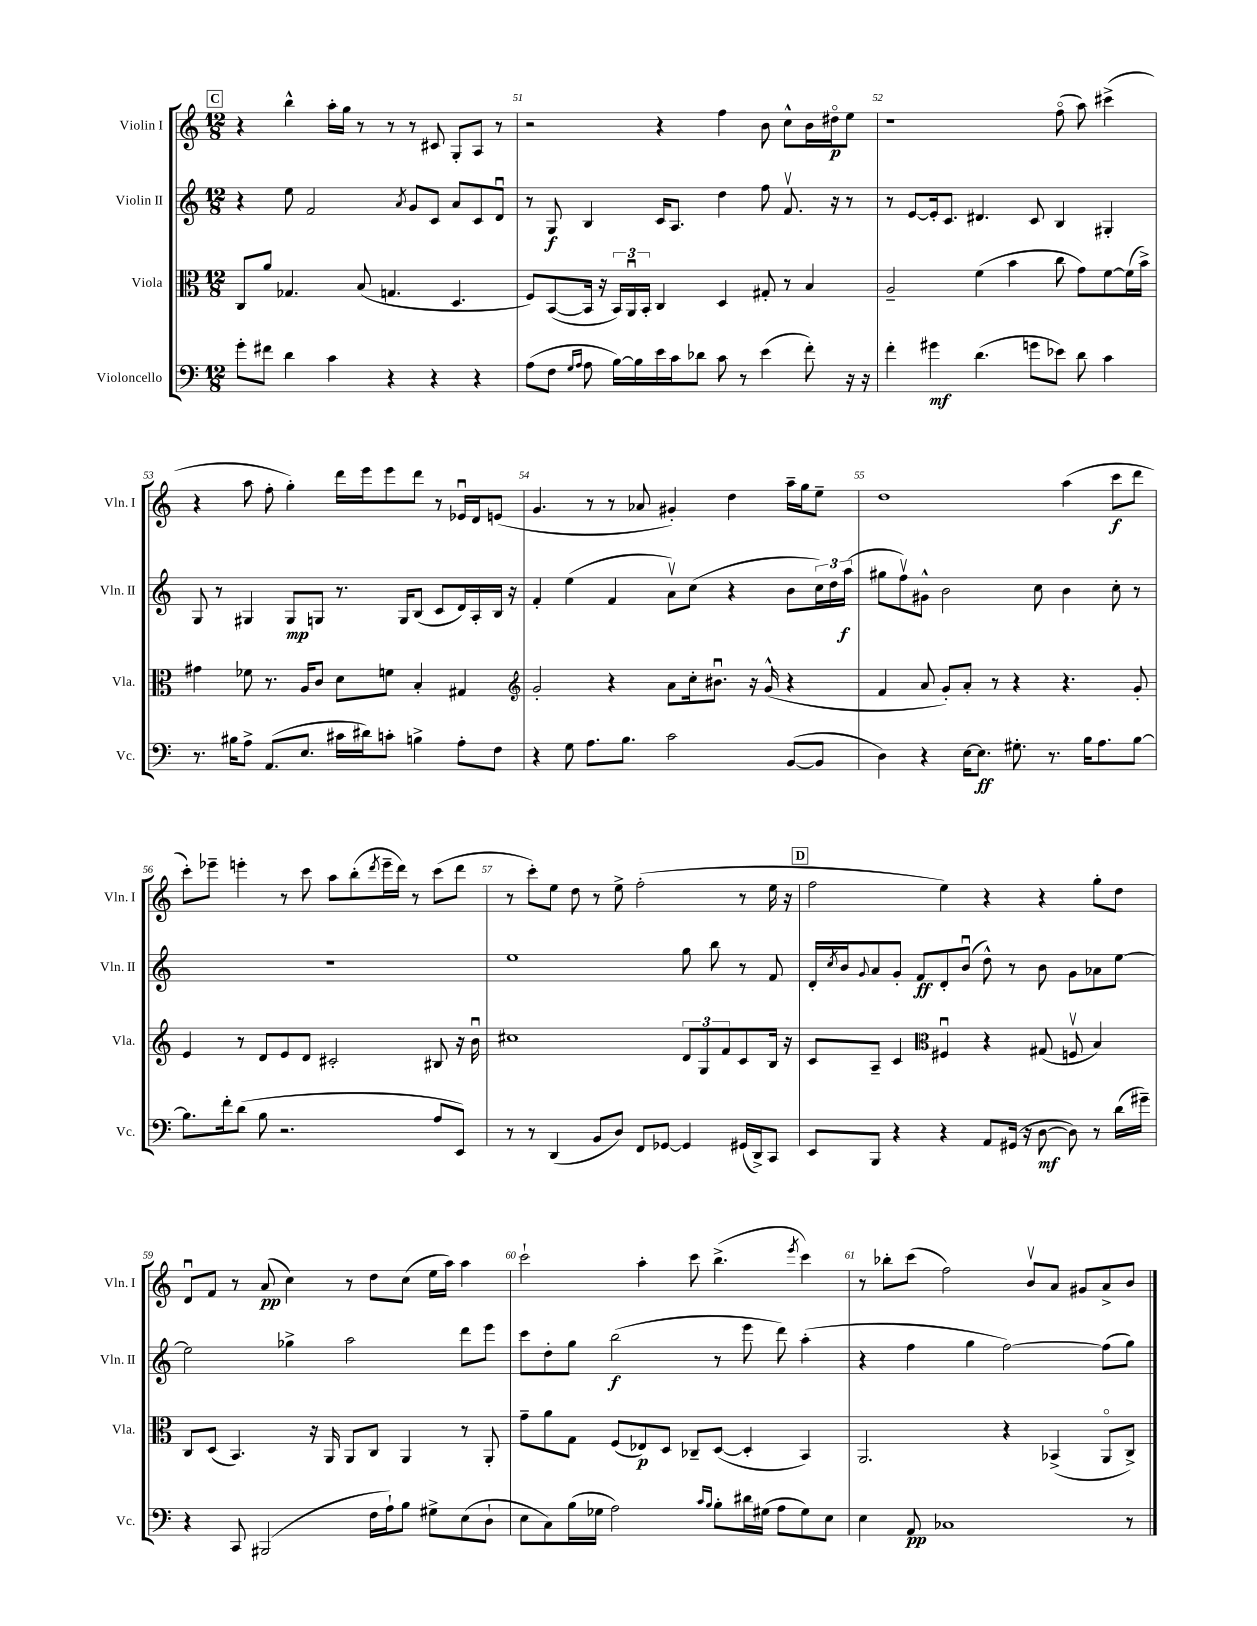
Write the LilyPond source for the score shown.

<<
\new StaffGroup <<
\new Staff = "s0" \with { instrumentName = "Violin I" shortInstrumentName = "Vln. I" } {
    \clef treble \key c \major \numericTimeSignature \time 12/8
    \mark \markup { \box "C" } r4 b''4-^ a''16-. g''16 r8 r8 r8 cis'8 g8-. a8 r8 |
    r2 r4 f''4 b'8 c''8-^ b'16 dis''16\flageolet\p e''8 |
    r1 f''8\flageolet( a''8) cis'''4->( |
    r4 a''8 f''8-. g''4-.) d'''16 e'''16 e'''8 d'''8 r8 ees'16\downbow d'16 e'8( |
    g'4. r8 r8 aes'8 gis'4-.) d''4 a''16-- g''16 e''8-- |
    d''1 a''4( c'''8\f d'''8 |
    c'''8-.) ees'''8-- e'''4-. r8 c'''8 a''8 b''8-.( \acciaccatura { d'''8 } e'''16-- d'''16) r8 c'''8( d'''8 |
    r8 c'''8-.) e''8 d''8 r8 e''8-> f''2-.( r8 e''16 r16 |
    \mark \markup { \box "D" } f''2 e''4) r4 r4 g''8-. d''8 |
    d'8\downbow f'8 r8 a'8\pp( c''4) r8 d''8 c''8( e''16 a''16) a''4 |
    c'''2-! a''4-. c'''8 b''4.->( \acciaccatura { e'''8 } c'''4) |
    r8 bes''8-. c'''8( f''2) b'8\upbow a'8 gis'8 a'8-> b'8 \bar "|." |
}
\new Staff = "s1" \with { instrumentName = "Violin II" shortInstrumentName = "Vln. II" } {
    \clef treble \key c \major \numericTimeSignature \time 12/8
    \mark \markup { \box "C" } r4 e''8 f'2 \acciaccatura { a'8 } g'8 c'8 a'8 c'8 d'8\downbow |
    r8 g8\f b4 c'16 a8. d''4 f''8 f'8.\upbow r16 r8 |
    r8 e'8~ e'16-. c'8. dis'4. c'8 b4 gis4-. |
    g8 r8 gis4 gis8\mp g8 r8. g16 b8( c'8 d'16) a16-. b16 r16 |
    f'4-. e''4( f'4 a'8\upbow) c''8( r4 b'8 \tuplet 3/2 { c''16) d''16 a''16\f( } |
    gis''8 f''8\upbow) gis'8-^ b'2 c''8 b'4 c''8-. r8 |
    R1. |
    e''1 g''8 b''8 r8 f'8 |
    \mark \markup { \box "D" } d'16-. \acciaccatura { c''8 } b'16 \appoggiatura { g'8 } a'8 g'8-. f'8\ff d'8-. b'8\downbow( d''8-^) r8 b'8 g'8 aes'8 e''8~ |
    e''2 ges''4-> a''2 d'''8 e'''8 |
    c'''8 d''8-. g''8 b''2\f( r8 e'''8 d'''8) a''4-.( |
    r4 f''4 g''4 f''2~) f''8( g''8) \bar "|." |
}
\new Staff = "s2" \with { instrumentName = "Viola" shortInstrumentName = "Vla." } {
    \clef alto \key c \major \numericTimeSignature \time 12/8
    \mark \markup { \box "C" } c8 a'8 ges4. b8( g4. d4. |
    f8) b,8~( b,16 r16 \tuplet 3/2 { b,16) a,16\downbow b,16-. } c4 d4 gis8-. r8 b4 |
    a2-- f'4( b'4 c''8 g'8) f'8~ f'16( b'16->) |
    gis'4 fes'8 r8. a16 c'8 d'8 f'8 b4-. gis4 |
    \clef treble g'2-. r4 a'8 c''16-. bis'8.\downbow r16 g'16-^( r4 |
    f'4 a'8 g'8-.) a'8-. r8 r4 r4. g'8-. |
    e'4 r8 d'8 e'8 d'8 cis'2-. bis8 r16 b'16\downbow |
    cis''1 \tuplet 3/2 { d'8 g8 f'8 } c'8 b16 r16 |
    \mark \markup { \box "D" } c'8 a8-- c'4 \clef alto fis4\downbow r4 gis8( f8\upbow b4) |
    c8 d8( b,4.) r16 a,16 a,8 c8 a,4 r8 a,8-. |
    g'8-- a'8 g8 f8( ees8\p) d8 ces8-- d8~( d4-. b,4) |
    a,2. r4 bes,4->( a,8\flageolet c8->) \bar "|." |
}
\new Staff = "s3" \with { instrumentName = "Violoncello" shortInstrumentName = "Vc." } {
    \clef bass \key c \major \numericTimeSignature \time 12/8
    \mark \markup { \box "C" } g'8-. fis'8 d'4 c'4 r4 r4 r4 |
    a8( f8 \grace { g16 a16 } a8 b16~) b16 e'16 c'16 des'8 c'8 r8 e'4( f'8-.) r16 r16 |
    f'4-. gis'4\mf d'4.( g'8 ees'8) d'8 c'4 |
    r8. bis16 a8-> a,8.( e8. cis'16 dis'16) c'8-. b4-> a8-. f8 |
    r4 g8 a8. b8. c'2 b,8~( b,8 |
    d4) r4 e16~ e8.\ff gis8.-. r8. b16 a8. b8~ |
    b8. f'16-. d'8( b8 r2. a8 e,8) |
    r8 r8 d,4( b,8 d8) f,8 ges,8~ ges,4 gis,16( d,16->) c,8 |
    \mark \markup { \box "D" } e,8 b,,8 r4 r4 a,8 gis,16( r16 d8~\mf d8) r8 d'16( gis'16--) |
    r4 c,8 bis,,2( f16 a16-!) b8 gis8-> e8( d8-! |
    e8 c8) b16( ges16 a2) \grace { c'16 b16 } b8-. dis'16 gis16( a8 gis8) e8 |
    e4 a,8\pp ces1 r8 \bar "|." |
}
>>
>>
\layout { \context { \Score currentBarNumber = #50 \override BarNumber.break-visibility = ##(#f #t #t) barNumberVisibility = #all-bar-numbers-visible } }
